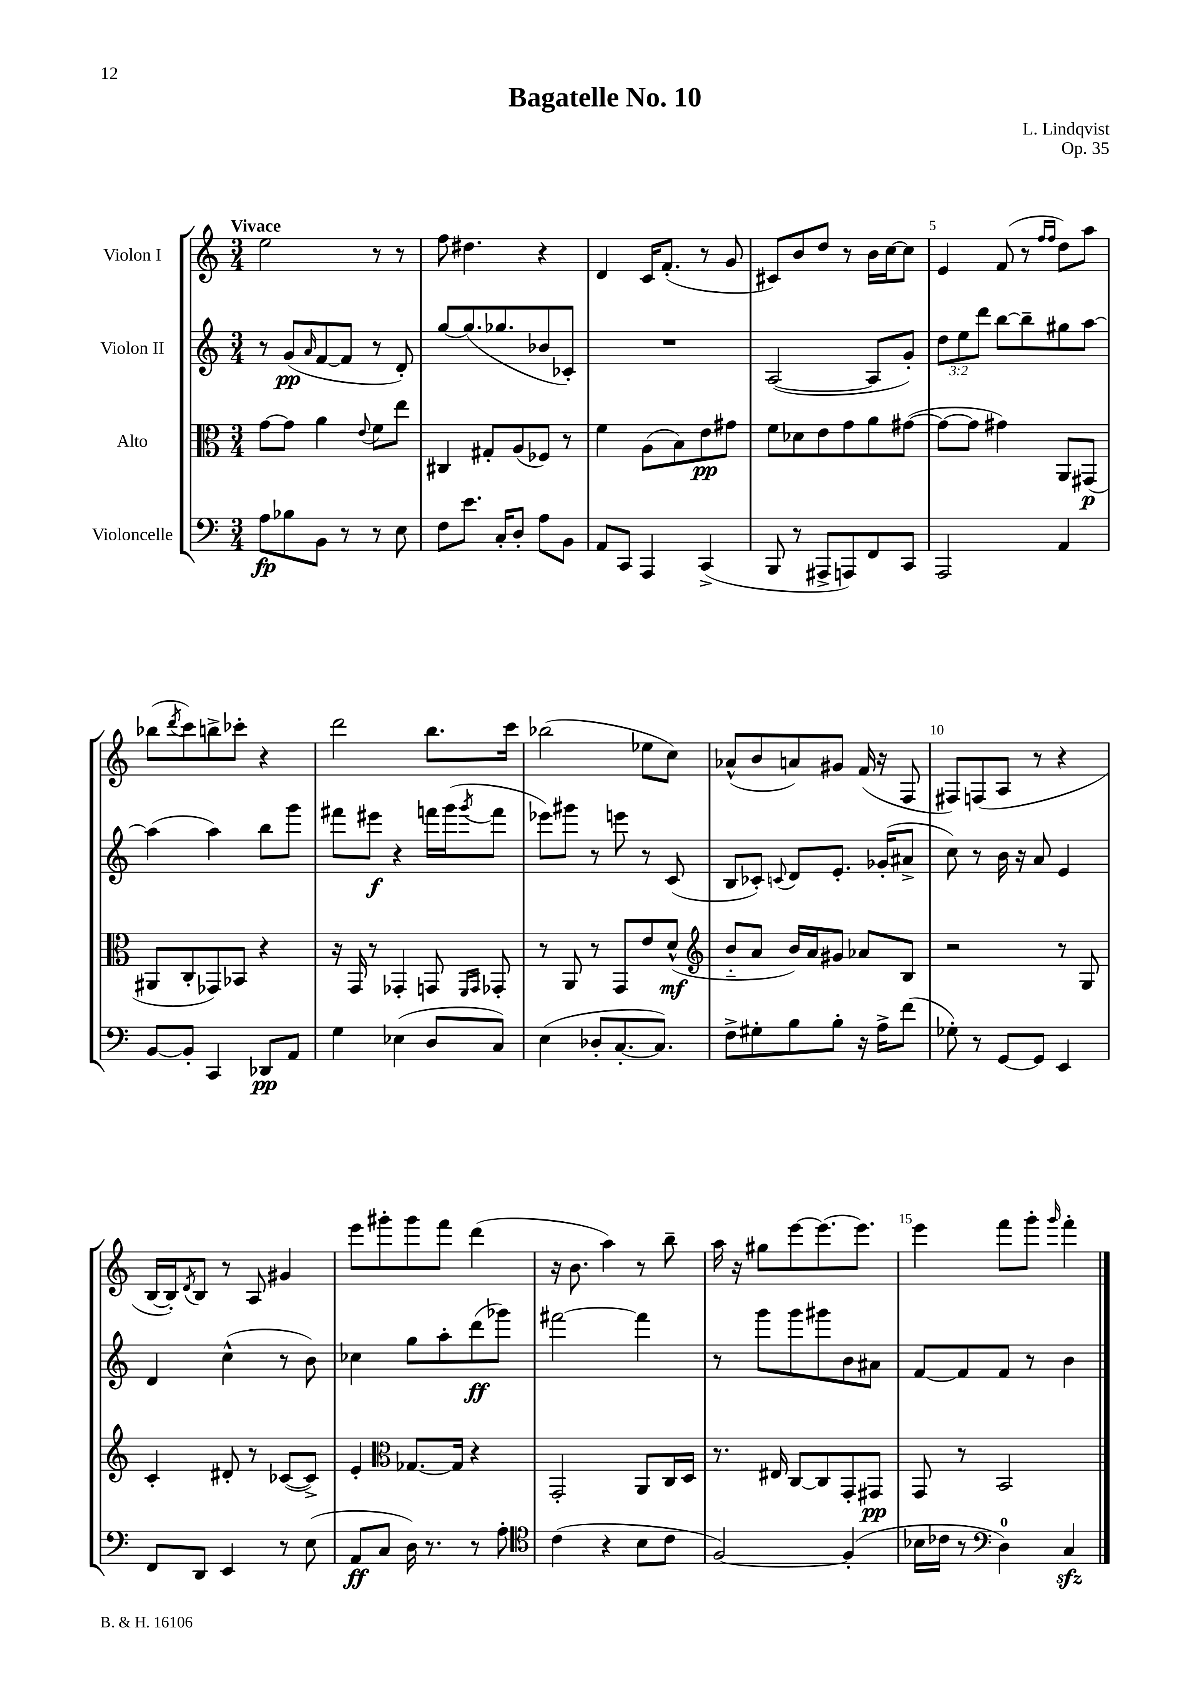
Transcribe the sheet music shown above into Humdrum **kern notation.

**kern	**dynam	**kern	**dynam	**kern	**dynam	**kern
*part4	*part4	*part3	*part3	*part2	*part2	*part1
*staff4	*staff4	*staff3	*staff3	*staff2	*staff2	*staff1
*I"Violoncelle	*	*I"Alto	*	*I"Violon II	*	*I"Violon I
*clefF4	*	*clefC3	*	*clefG2	*	*clefG2
*k[]	*	*k[]	*	*k[]	*	*k[]
*M3/4	*	*M3/4	*	*M3/4	*	*M3/4
=1	=1	=1	=1	=1	=1	=1
!	!	!	!	!	!	!LO:TX:a:B:t=Vivace
8A\L	fp	[8g\L	.	8r	.	2ee\
8B-X\	.	8g\J]	.	(8g/L	pp	.
.	.	.	.	16qqa/	.	.
8BB\J	.	4a\	.	[8f/	.	.
8r	.	.	.	8f/J]	.	.
.	.	8qqe/	.	.	.	.
8r	.	8f\L	.	8r	.	8r
8E\	.	8ee\J	.	8d'/)	.	8r
=2	=2	=2	=2	=2	=2	=2
8F\L	.	4C#X/	.	[8gg/L	.	8ff\
8.e\J	.	.	.	(8.gg/]	.	4.dd#X\
.	.	8G#X'/L	.	.	.	.
16C'/KL	.	.	.	8.gg-X/	.	.
8D'/J	.	(8A/	.	.	.	.
8A\L	.	8F-X/J)	.	8b-X/	.	4r
8BB\J	.	8r	.	8c-X'/J)	.	.
=3	=3	=3	=3	=3	=3	=3
8AA/L	.	4f\	.	2.r	.	4d/
8CC/J	.	.	.	.	.	.
4AAA/	.	(8A\L	.	.	.	16c/KL
.	.	.	.	.	.	(8.f'/J
.	.	8B\)	.	.	.	.
(4CC^/	.	8e\	pp	.	.	8r
.	.	8g#X\J	.	.	.	8g/
=4	=4	=4	=4	=4	=4	=4
8BBB/	.	8f\L	.	([2A/	.	8c#X/L)
8r	.	8d-X\	.	.	.	8b/
8AAA#X^/L	.	8e\	.	.	.	8dd/J
8AAAn/)	.	8g\	.	.	.	8r
8FF/	.	8a\	.	8A/L]	.	16b\LL
.	.	.	.	.	.	[16cc\J
8CC/J	.	([8g#X\J	.	8g'/J)	.	8cc\J]
=5	=5	=5	=5	=5	=5	=5
2AAA/	.	8g#\L_	.	12dd\L	.	4e/
.	.	.	.	12ee\	.	.
.	.	8g#\J]	.	.	.	.
.	.	.	.	12ddd\J	.	.
.	.	4g#X\)	.	[8bb\L	.	(8f/
.	.	.	.	8bb~\]	.	8r
.	.	.	.	.	.	16qqff/LL
.	.	.	.	.	.	16qqff/JJ
4AA/	.	8AA/L	.	8gg#X\	.	8dd\L)
.	.	(8GG#X/J	p	[8aa\J	.	8aa\J
!!LO:LB:g=z
=6	=6	=6	=6	=6	=6	=6
[8BB/L	.	8AA#X/L	.	(4aa\]	.	(8bb-X\L
.	.	.	.	.	.	8qddd/
8BB'/J]	.	8C'/	.	.	.	8ccc\)
4CC/	.	8GG-X/)	.	4aa\)	.	8bbn^\
.	.	8BB-X/J	.	.	.	8ccc-X'\J
8DD-X/L	pp	4r	.	8bb\L	.	4r
8AA/J	.	.	.	8ggg\J	.	.
=7	=7	=7	=7	=7	=7	=7
4G\	.	16r	.	8fff#X\L	.	2ddd\
.	.	16GG/	.	.	.	.
.	.	8r	.	8eee#X\J	f	.
(4E-X\	.	4GG-X'/	.	4r	.	.
8D/L	.	8GGn/	.	16fffn\LL	.	8.bb\L
.	.	.	.	(16ggg\J	.	.
.	.	16qqFF/LL	.	.	.	.
.	.	16qqGG/JJ	.	8qggg/	.	.
8C/J)	.	8GG-X'/	.	8fff\J	.	.
.	.	.	.	.	.	16ccc\Jk
=8	=8	=8	=8	=8	=8	=8
(4E\	.	8r	.	8eee-X\L)	.	(2bb-X\
.	.	8AA/	.	8ggg#X\J	.	.
8D-X'/L	.	8r	.	8r	.	.
[8.C'/	.	8GG/L	.	8eeen\	.	.
.	.	8e/	.	8r	.	8ee-X\L
8.C/J])	.	.	.	.	.	.
.	.	(8d^^/J	mf	(8c/	.	8cc\J)
=9	=9	=9	=9	=9	=9	=9
*	*	*clefG2	*	*	*	*
8F^\L	.	8b/L	.	8B/L	.	(8a-X^^/L
8G#X'\	.	8a/J	.	8c-X'/J)	.	8b/
.	.	.	.	8qqcn/	.	.
8B\	.	16b/LL)	.	8d/L	.	8an/)
.	.	16a/J	.	.	.	.
8B'\J	.	8g#X/J	.	8.e'/J	.	8g#X/J
16r	.	8a-X/L	.	.	.	(16f/
16A^\KL	.	.	.	(16g-X'/KL	.	16r
(8f\J	.	8B/J	.	8a#X^/J	.	8F/
=10	=10	=10	=10	=10	=10	=10
8G-X'\)	.	2r	.	8cc\)	.	8F#X/L)
8r	.	.	.	8r	.	(8Fn/
[8GG/L	.	.	.	16b\	.	8A/J
.	.	.	.	16r	.	.
8GG/J]	.	.	.	8a/	.	8r
4EE/	.	8r	.	4e/	.	4r
.	.	8G/	.	.	.	.
!!LO:LB:g=z
=11	=11	=11	=11	=11	=11	=11
8FF/L	.	4c'/	.	4d/	.	[16B/LL
.	.	.	.	.	.	16B'/J])
.	.	.	.	.	.	8qd/
8DD/J	.	.	.	.	.	8B/J
4EE/	.	8d#X'/	.	(4cc^^\	.	8r
.	.	8r	.	.	.	8A/
8r	.	([8c-X/L	.	8r	.	4g#X/
(8E\	.	8c-^/J])	.	8b\)	.	.
=12	=12	=12	=12	=12	=12	=12
8AA/L	ff	4e'/	.	4cc-X\	.	8eee\L
8C/J	.	.	.	.	.	8ggg#X'\
*	*	*clefC3	*	*	*	*
16D\)	.	[8.G-X/L	.	8gg\L	.	8ggg#\
8.r	.	.	.	.	.	.
.	.	.	.	8aa'\	.	8fff\J
.	.	16G-/Jk]	.	.	.	.
8r	.	4r	.	(8ddd\	ff	(4ddd\
8A'\	.	.	.	8ggg-X\J)	.	.
=13	=13	=13	=13	=13	=13	=13
*clefC4	*	*	*	*	*	*
(4c\	.	2GG'/	.	[2fff#X\	.	16r
.	.	.	.	.	.	8.b\
4r	.	.	.	.	.	4aa\)
8B\L	.	8AA/L	.	4fff#\]	.	8r
8c\J	.	16C/L	.	.	.	8bb~\
.	.	16D/JJ	.	.	.	.
=14	=14	=14	=14	=14	=14	=14
[2F/)	.	8.r	.	8r	.	16aa\
.	.	.	.	.	.	16r
.	.	.	.	8ggg\L	.	8gg#X\L
.	.	16E#X/	.	.	.	.
.	.	[8C/L	.	8ggg\	.	[8eee\
.	.	8C/]	.	8ggg#X\	.	8.eee\_
(4F'/]	.	8GG'/	.	8b\	.	.
.	.	.	.	.	.	8.eee\J]
.	.	8GG#X/J	pp	8a#X\J	.	.
=15	=15	=15	=15	=15	=15	=15
16B-X\LL	.	8GG/	.	[8f/L	.	4eee\
16c-X\JJ	.	.	.	.	.	.
8r	.	8r	.	8f/]	.	.
*clefF4	*	*	*	*	*	*
4D\)	.	2BB/	.	8f/J	.	8fff\L
.	.	.	.	8r	.	8ggg'\J
.	.	.	.	.	.	16qqggg/
4Czz/	.	.	.	4b\	.	4fff'\
==	==	==	==	==	==	==
*-	*-	*-	*-	*-	*-	*-
